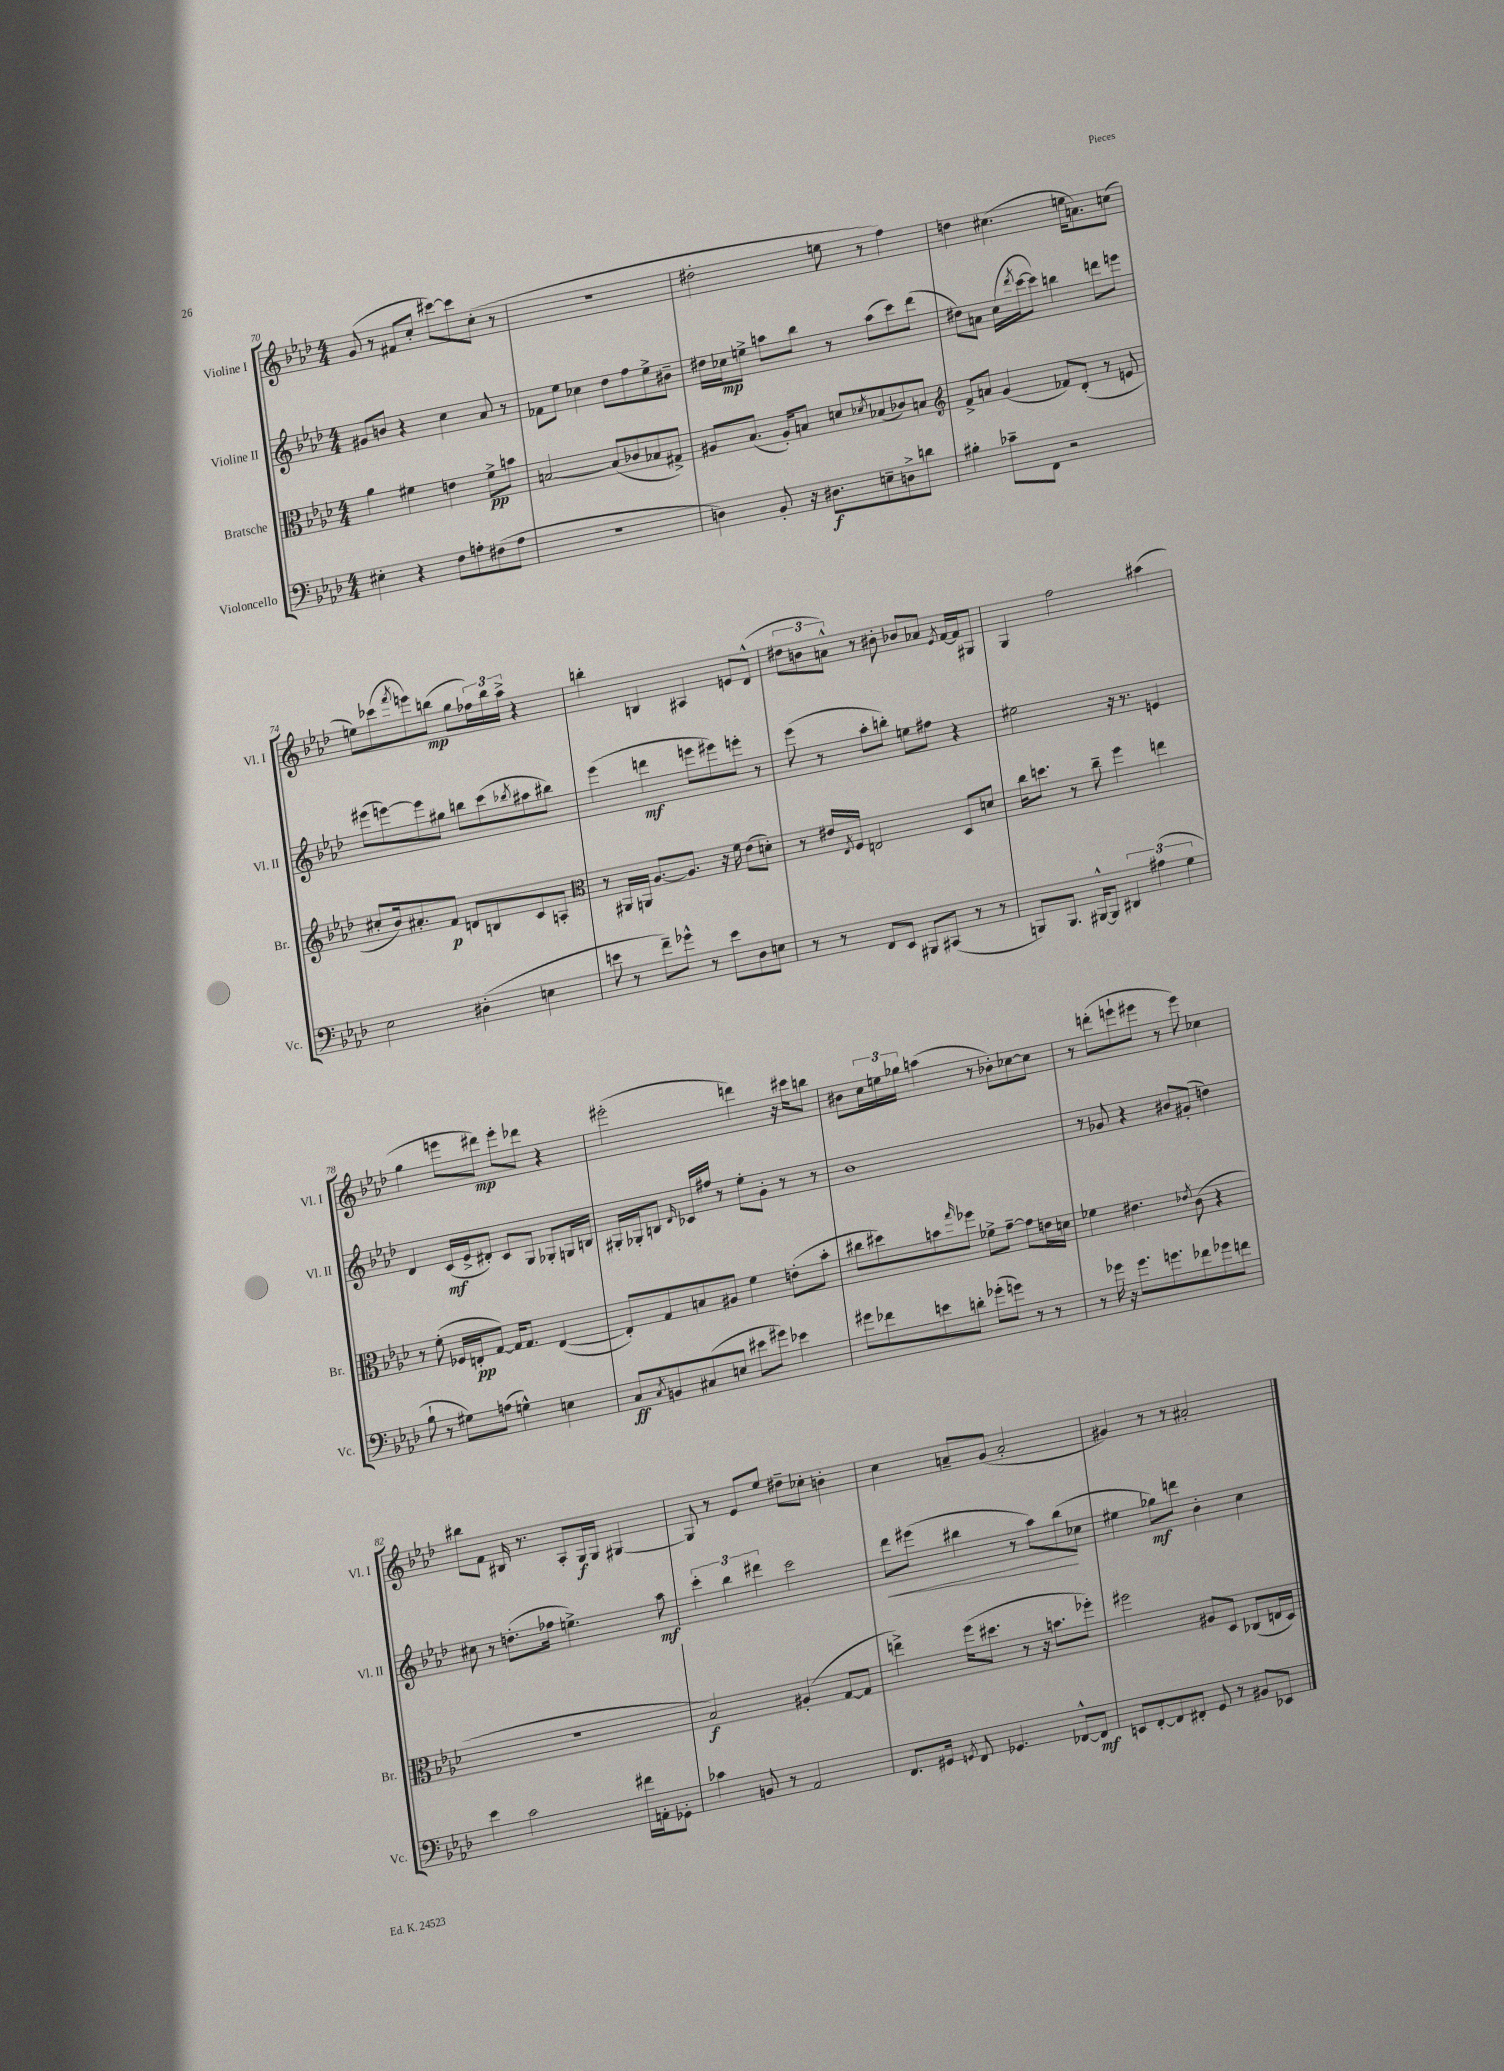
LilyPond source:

<<
\new StaffGroup <<
\new Staff = "s0" \with { instrumentName = "Violine I" shortInstrumentName = "Vl. I" } {
    \clef treble \key aes \major \numericTimeSignature \time 4/4
    g'8( r8 fis'8 c''8-. cis'''8~) cis'''8 c''8-.( r8 |
    R1 |
    dis''2-. e''8 r8 f''4) |
    d''4 cis''4.( e''16 a'8.) c''8( |
    e''8) ces'''8( \acciaccatura { f'''8 } e'''8) b''8\mp( g''8 \tuplet 3/2 { fes''16) b''16 aes''16-> } r4 |
    b''4-. b4 ais4 e'8 des'8-^( |
    \tuplet 3/2 { dis''8 b'8 a'8-^) } r8 bis'8-. bes'8 aes'8 \acciaccatura { ees'8 } f'16~ f'16 gis8 |
    g4 f''2 ais''4( |
    g''4 e'''8 dis'''8\mp) e'''8-. des'''8 r4 |
    eis'''2-.( d'''4) r16 cis'''16 b''8 |
    bis'8 \tuplet 3/2 { c''16 e''16 ges''16 } a''4( r8 bes'8-.) ces''8~ ces''8 |
    r8 d'''8-.( e'''8-! eis'''8 r8 eis'''8) ces''4 |
    bis''8 f'8 bis16 r8. aes8-. g16\f g16 gis4~ |
    gis8 r8 ees'8 ees''8 dis''8-- ces''8-. b'4-. |
    c''4 a'8-- g'8( a'2-. |
    gis'4) r8 r8 ais'2-. \bar "|." |
}
\new Staff = "s1" \with { instrumentName = "Violine II" shortInstrumentName = "Vl. II" } {
    \clef treble \key aes \major \numericTimeSignature \time 4/4
    gis'8 b'8 r4 c''4 aes'8 r8 |
    fes'8 ees''8 ces''4 des''8 f''8 ees''8-> bis'8-- |
    dis''16 ces''16\mp e''8-> a''8 bes''8 r8 a''8( c'''8) des'''8( |
    dis''8) a'8 c''16( \acciaccatura { des'''8 } c'''16~ c'''8) b''4 d'''8 e'''8 |
    eis'''8( e'''8~) e'''8 gis''8 b''8 c'''8( \acciaccatura { bes''8 } ais''8 bis''8) |
    ees'''4( d'''4\mf e'''8 eis'''8) e'''8-. r8 |
    ees'''8( r8 aes''8-. b''8-.) e''8 fis''8 r4 |
    eis''2 r16 r8. e'4 |
    des'4 c'16\mf( ees'16-> dis'8-.) c'8 g8 ges8-. g16 b16 |
    gis16-. ges16-. b8 \grace { des'16 } ces'16 fis''16 r8 ees''8-. g'8-. r8 r8 |
    bes'1 |
    r8 ges'8 r4 bis'8 gis'8-.( d''4) |
    cis''8 r8 d''8.-.( fes''16 e''4.->) aes''8\mf |
    \tuplet 3/2 { c'''4-. bes''4 dis'''4 } c'''2 |
    des'''8\< eis'''8( bis''4 r8 aes''8) bis''8\!( ces''8 |
    eis''4 ges''8\mf) d'''8 bes'4-. c''4 \bar "|." |
}
\new Staff = "s2" \with { instrumentName = "Bratsche" shortInstrumentName = "Br." } {
    \clef alto \key aes \major \numericTimeSignature \time 4/4
    aes'4 fis'4 e'4 fis'8->\pp b'8 |
    b2~ b8( ces'8 bes8 gis8->) |
    ais8 bes8.( ais16-.) b8 d'8 \acciaccatura { des'8 } bes8( ces'8) b8 |
    \clef treble f'8-> a'8 g'4( fes'8) des'8-.( r8 e'8 |
    cis''8-. bes'16) ais'8.-. f'8\p d'8 b8 c'8 a8-. |
    \clef alto r8 ais,16 a,16 aes8.~ aes8. r16 f'16 ees'8( d'8-.) |
    r8 eis'16 \acciaccatura { ees8 } f16 e2 des8 d'8 |
    c''16 d''8. r8 c''8-- f''4 e''4 |
    r8 f'8-.( fes16 e16-.\pp g8~) g16 g8. e4~( |
    e8-.) g8 b8 ais8 f'4 e'8-.( bes'8-. |
    cis''8 dis''8) b'8 \grace { g''16 } fes''8 fes'8-> g'8~-- g'8 e'16 d'16 |
    fes'4 eis'4. \acciaccatura { ees'8 } c'8( r4 |
    R1 |
    bes2\f) ais4-.( g8~ g8 |
    e''4->) f''16( dis''8. r8 r16 b'8. fes''8-.) |
    fis''2 ais8 des8 ces8( e16 des16) \bar "|." |
}
\new Staff = "s3" \with { instrumentName = "Violoncello" shortInstrumentName = "Vc." } {
    \clef bass \key aes \major \numericTimeSignature \time 4/4
    eis4-. r4 f8 a8-. fis8( a8 |
    r1 |
    d4) bes,8-. r16 dis8.\f e8-- d8-> d'8 |
    bis4-. ces'8-- f,8 r2 |
    ees2 dis4-.( e4 |
    e'8 r8 f'8--) ges'8-^ r8 e'8 des8 e8 |
    r8 r8 f,8 ees,8 bis,,8 cis,8( r8 r8 |
    b,,8) b,,8. bis,,16~-^ bis,,8 \tuplet 3/2 { dis,4 ais4( g4 } |
    bes8-! r8 gis8) a8( g4-^) e4 |
    c8\ff \acciaccatura { c8 } b,8 cis8( e8 eis'8 gis'8) ees'4 |
    gis'8 fes'8 e'8 d'8-. ges'8-.( g'8) r8 r8 |
    r8 ges'16 r16 ges'8. g'8. fes'8 ges'8 f'8 |
    ees'4 c'2 fis'16 a,16-. ges,8-. |
    ces'4 b,8 r8 aes,2 |
    f,8. gis,16 \acciaccatura { g,8 } f,8 ges,4. fes,8~-^ fes,8\mf |
    e,8 f,8~-. f,8 fis,8-. g,8 r8 bis,8 ees,8 \bar "|." |
}
>>
>>
\layout { \context { \Score currentBarNumber = #70 } }
